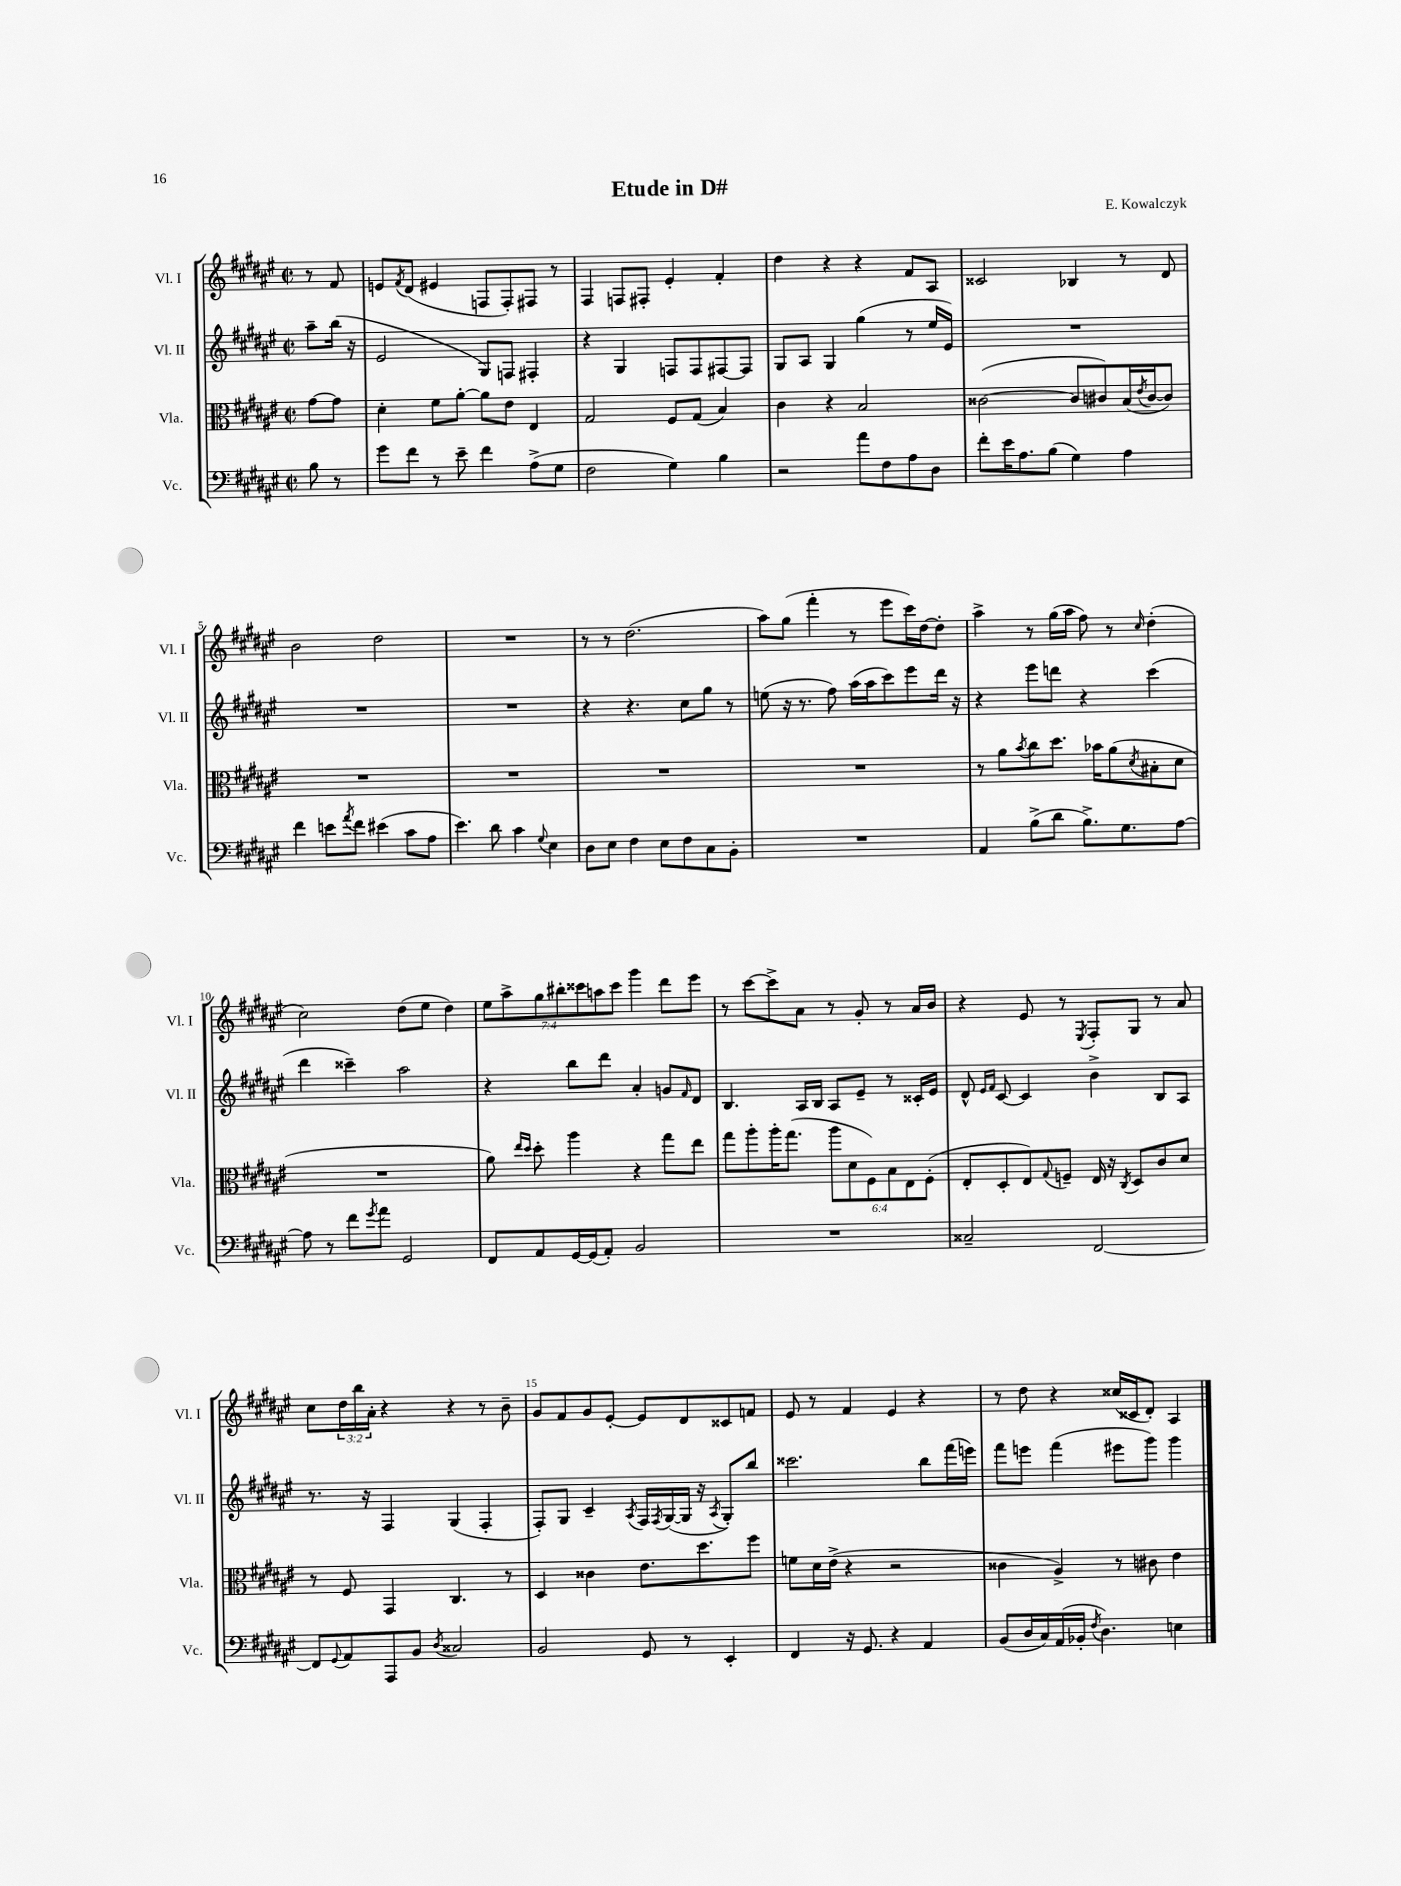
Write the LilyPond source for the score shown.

\header { title = "Etude in D#" composer = "E. Kowalczyk" }
<<
\new StaffGroup <<
\new Staff = "s0" \with { instrumentName = "Vl. I" shortInstrumentName = "Vl. I" } {
    \clef treble \key fis \major \defaultTimeSignature \time 2/2 \override Staff.TupletNumber.text = #tuplet-number::calc-fraction-text \partial 4
    r8 fis'8 |
    e'8 \acciaccatura { fis'8 } dis'8( eis'4 f8 f8-.) fis8 r8 |
    fis4 f8 fis8-. eis'4-. fis'4-. |
    dis''4 r4 r4 fis'8 ais8 |
    cisis'2 bes4 r8 dis'8 |
    b'2 dis''2 |
    R1 |
    r8 r8 dis''2.( |
    ais''8) gis''8( fis'''4-. r8 eis'''8 cis'''16) dis''16~ dis''8-. |
    ais''4-> r8 gis''16( ais''16 fis''8) r8 \grace { cis''16 } dis''4-.( |
    cis''2) dis''8( eis''8 dis''4) |
    \tuplet 7/4 { eis''8 ais''8-> gis''8 bis''8-. cisis'''8 a''8 cisis'''8 } gis'''4 dis'''8 eis'''8 |
    r8 cis'''8~ cis'''8-> ais'8 r8 gis'8-. r8 ais'16 b'16 |
    r4 eis'8 r8 \acciaccatura { eis8 } fis8-. gis8 r8 ais'8 |
    cis''8 \tuplet 3/2 { dis''16 b''16 ais'16-. } r4 r4 r8 b'8-- |
    gis'8 fis'8 gis'8 eis'8~-. eis'8 dis'8 cisis'8 f'8 |
    eis'8 r8 fis'4 eis'4 r4 |
    r8 dis''8 r4 cisis''16( cisis'16 dis'8-.) ais4 \bar "|." |
}
\new Staff = "s1" \with { instrumentName = "Vl. II" shortInstrumentName = "Vl. II" } {
    \clef treble \key fis \major \defaultTimeSignature \time 2/2 \partial 4
    ais''8-- b''16( r16 |
    eis'2 gis8) f8 fis4-. |
    r4 gis4 f8 f8 fis8~ fis8 |
    gis8 ais8 gis4 gis''4( r8 eis''16 eis'16) |
    R1 |
    R1 |
    R1 |
    r4 r4. cis''8 gis''8 r8 |
    e''8( r16 r8. fis''8) ais''16( ais''16 cis'''8) eis'''8 dis'''16 r16 |
    r4 eis'''8 d'''8 r4 cis'''4( |
    dis'''4 cisis'''4--) ais''2 |
    r4 b''8 dis'''8 ais'4-. g'8 \grace { fis'16 } dis'8 |
    b4. ais16 b16 ais8 eis'8-- r8 cisis'16-. eis'16 |
    dis'8-^ \grace { eis'16 fis'16 } cis'8~ cis'4 b'4-> b8 ais8 |
    r8. r16 fis4 gis4( fis4-. |
    fis8-.) gis8 cis'4-- \acciaccatura { ais8 } fis16 \acciaccatura { fis8 } gis16~( gis16 r16 \acciaccatura { ais8 } gis8-.) b''8 |
    cisis'''2. b''8 fis'''16( e'''16) |
    fis'''8 e'''8 fis'''4( eis'''8 gis'''8) gis'''4 \bar "|." |
}
\new Staff = "s2" \with { instrumentName = "Vla." shortInstrumentName = "Vla." } {
    \clef alto \key fis \major \defaultTimeSignature \time 2/2 \override Staff.TupletNumber.text = #tuplet-number::calc-fraction-text \partial 4
    gis'8~ gis'8 |
    dis'4-. fis'8 ais'8~-. ais'8 eis'8 eis4 |
    gis2 fis8 gis8( b4) |
    cis'4 r4 b2 |
    cisis'2~( cisis'8 cis'8) b16( \acciaccatura { eis'8 } cis'16~ cis'8) |
    R1 |
    R1 |
    R1 |
    R1 |
    r8 ais'8 \acciaccatura { b'8 } cis''8 dis''8. bes'16 ais'8( \acciaccatura { dis'8 } bis8-. dis'8 |
    R1 |
    ais'8) \grace { eis''16 dis''16 } dis''8-. ais''4 r4 gis''8 eis''8 |
    gis''8 ais''8-. ais''16-. gis''8.( \tuplet 6/4 { ais''8 dis'8 fis8) b8 eis8 fis8-.( } |
    eis8-. dis8-. eis8) \appoggiatura { gis8 } f8-- eis16 r16 \acciaccatura { cis8 } dis8 cis'8 dis'8 |
    r8 fis8 gis,4 cis4. r8 |
    dis4 cisis'4 eis'8. dis''8. fis''8 |
    f'8 dis'16 eis'16->( r4 r2 |
    cisis'4 ais4->) r8 cis'8 eis'4 \bar "|." |
}
\new Staff = "s3" \with { instrumentName = "Vc." shortInstrumentName = "Vc." } {
    \clef bass \key fis \major \defaultTimeSignature \time 2/2 \partial 4
    b8 r8 |
    gis'8 fis'8 r8 eis'8-- fis'4 ais8->( gis8 |
    fis2 gis4) b4 |
    r2 ais'8 fis8 ais8 dis8 |
    fis'8-. eis'16 ais8. b8( gis4) ais4 |
    fis'4 e'8 \acciaccatura { ais'8 } fis'8 eis'4( cis'8 ais8 |
    eis'4.) dis'8 cis'4 \appoggiatura { gis8 } eis4 |
    dis8 eis8 fis4 eis8 fis8 cis8 b,8-. |
    R1 |
    ais,4 b8->( dis'8 b8.->) gis8. ais8~ |
    ais8 r8 fis'8 \acciaccatura { gis'8 } ais'8 gis,2 |
    fis,8 ais,8 gis,16~ gis,16( ais,8-.) b,2 |
    R1 |
    cisis2-- fis,2~ |
    fis,8 \appoggiatura { gis,8 } ais,8 ais,,8 b,8 \acciaccatura { dis8 } cisis2 |
    b,2 gis,8 r8 eis,4-. |
    fis,4 r16 gis,8. r4 ais,4 |
    b,8( dis16 cis16) ais,16( bes,16-. \acciaccatura { fis8 } dis4.) e4 \bar "|." |
}
>>
>>
\layout { \context { \Score \override BarNumber.break-visibility = ##(#f #t #t) barNumberVisibility = #(every-nth-bar-number-visible 5) } }
